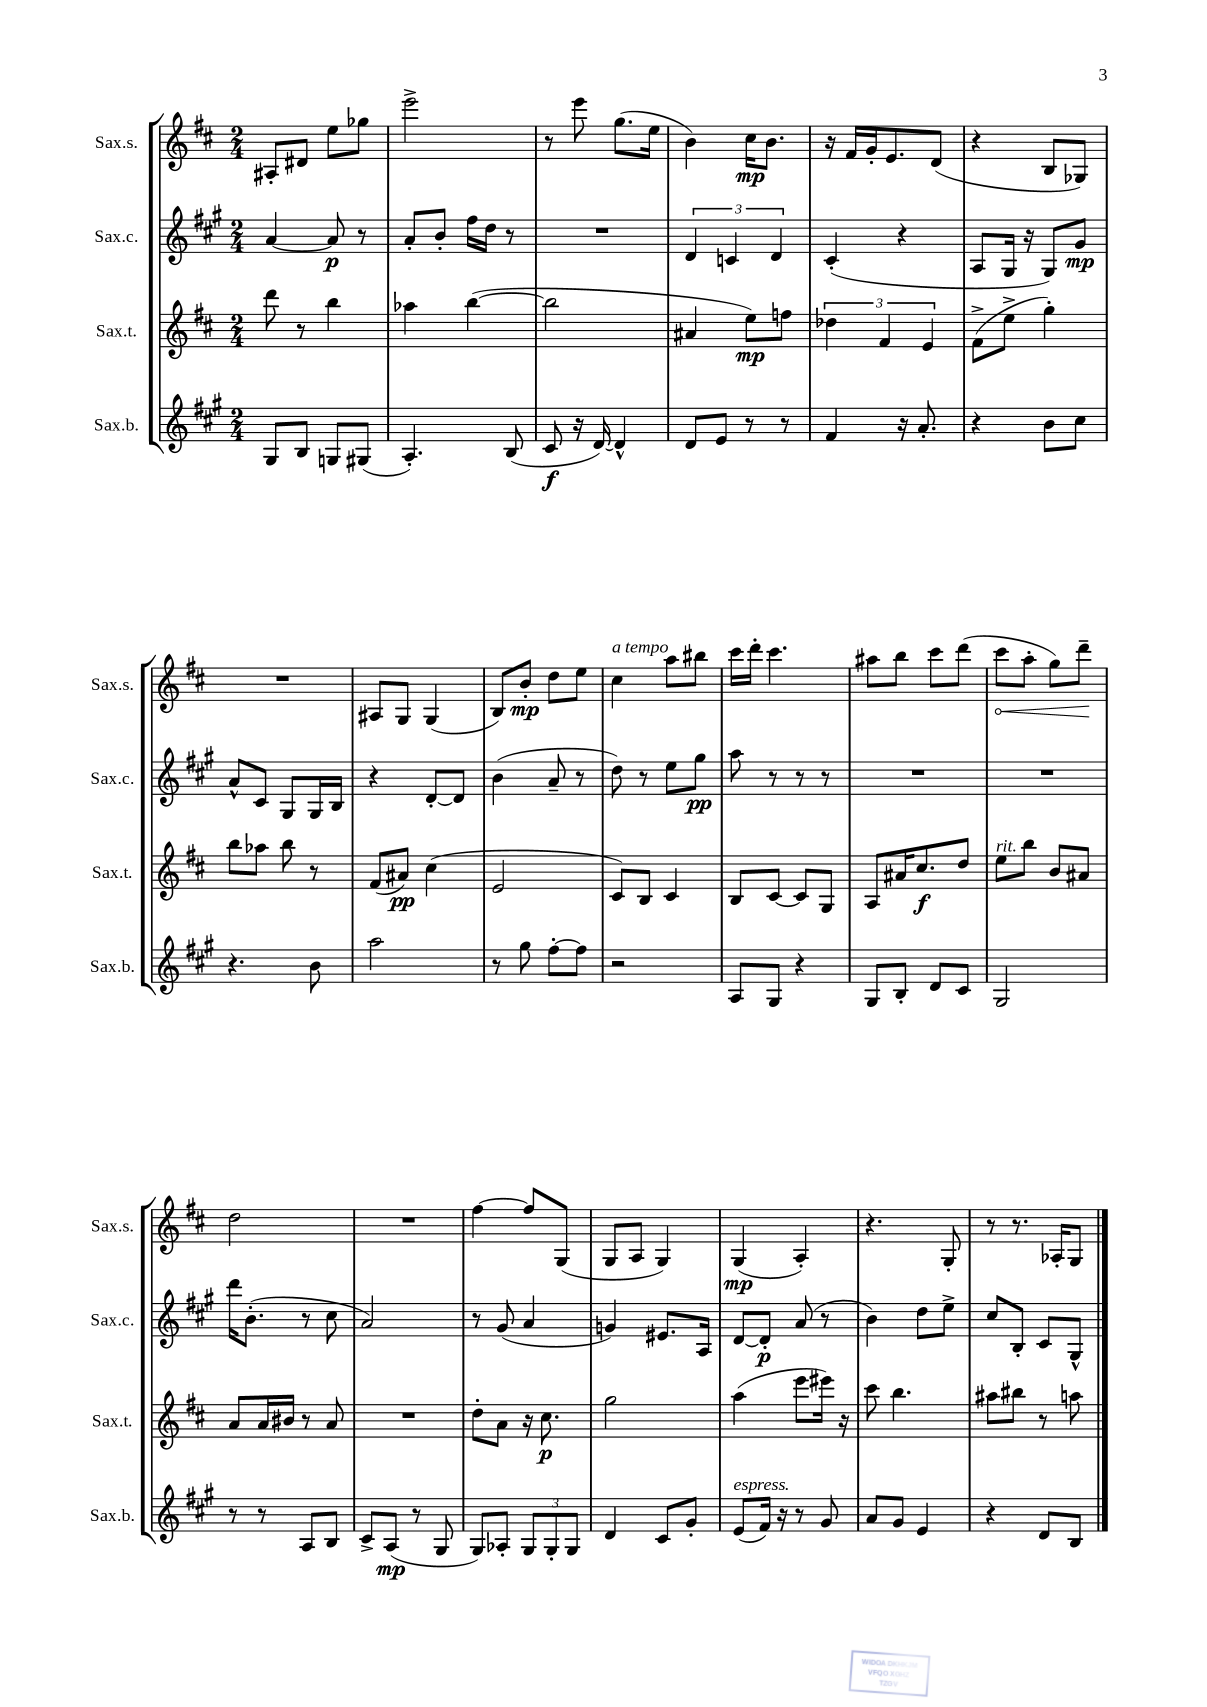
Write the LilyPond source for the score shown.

<<
\new StaffGroup <<
\new Staff = "s0" \with { instrumentName = "Sax.s." shortInstrumentName = "Sax.s." } {
    \clef treble \key d \major \numericTimeSignature \time 2/4
    ais8-. dis'8 e''8 ges''8 |
    e'''2-> |
    r8 e'''8 g''8.( e''16 |
    b'4) cis''16\mp b'8. |
    r16 fis'16 g'16-. e'8. d'8( |
    r4 b8 ges8) |
    R2 |
    ais8 g8 g4( |
    b8) b'8-.\mp d''8 e''8 |
    cis''4^\markup { \italic "a tempo" } a''8 bis''8 |
    cis'''16 d'''16-. cis'''4. |
    ais''8 b''8 cis'''8 d'''8( |
    \once \override Hairpin.circled-tip = ##t cis'''8\< a''8-. g''8) d'''8--\! |
    d''2 |
    R2 |
    fis''4~ fis''8 g8( |
    g8 a8 g4) |
    g4\mp( a4-.) |
    r4. g8-. |
    r8 r8. aes16-. g8 \bar "|." |
}
\new Staff = "s1" \with { instrumentName = "Sax.c." shortInstrumentName = "Sax.c." } {
    \clef treble \key a \major \numericTimeSignature \time 2/4
    a'4~ a'8\p r8 |
    a'8-. b'8-. fis''16 d''16 r8 |
    R2 |
    \tuplet 3/2 { d'4 c'4 d'4 } |
    cis'4-.( r4 |
    a8 gis16 r16 gis8) gis'8\mp |
    a'8-^ cis'8 gis8 gis16 b16 |
    r4 d'8~-. d'8 |
    b'4( a'8-- r8 |
    d''8) r8 e''8 gis''8\pp |
    a''8 r8 r8 r8 |
    R2 |
    R2 |
    d'''16 b'8.-.( r8 cis''8 |
    a'2) |
    r8 gis'8( a'4 |
    g'4) eis'8. a16 |
    d'8~ d'8-.\p a'8( r8 |
    b'4) d''8 e''8-> |
    cis''8 b8-. cis'8 gis8-^ \bar "|." |
}
\new Staff = "s2" \with { instrumentName = "Sax.t." shortInstrumentName = "Sax.t." } {
    \clef treble \key d \major \numericTimeSignature \time 2/4
    d'''8 r8 b''4 |
    aes''4 b''4~( |
    b''2 |
    ais'4 e''8\mp) f''8 |
    \tuplet 3/2 { des''4 fis'4 e'4 } |
    fis'8->( e''8-> g''4-.) |
    b''8 aes''8 b''8 r8 |
    fis'8( ais'8\pp) cis''4( |
    e'2 |
    cis'8) b8 cis'4 |
    b8 cis'8~ cis'8 g8 |
    a8 ais'16 cis''8.\f d''8 |
    e''8^\markup { \italic "rit." } b''8 b'8 ais'8 |
    a'8 a'16 bis'16 r8 a'8 |
    R2 |
    d''8-. a'8 r16 cis''8.\p |
    g''2 |
    a''4( e'''8 eis'''16) r16 |
    cis'''8 b''4. |
    ais''8 bis''8 r8 a''8 \bar "|." |
}
\new Staff = "s3" \with { instrumentName = "Sax.b." shortInstrumentName = "Sax.b." } {
    \clef treble \key a \major \numericTimeSignature \time 2/4
    gis8 b8 g8 gis8( |
    a4.-.) b8( |
    cis'8\f r16 d'16~) d'4-^ |
    d'8 e'8 r8 r8 |
    fis'4 r16 a'8.-. |
    r4 b'8 cis''8 |
    r4. b'8 |
    a''2 |
    r8 gis''8 fis''8~-. fis''8 |
    r2 |
    a8 gis8 r4 |
    gis8 b8-. d'8 cis'8 |
    gis2 |
    r8 r8 a8 b8 |
    cis'8-> a8\mp( r8 gis8 |
    gis8) aes8-. \tuplet 3/2 { gis8 gis8-. gis8 } |
    d'4 cis'8 gis'8-. |
    e'8^\markup { \italic "espress." }( fis'16) r16 r8 gis'8 |
    a'8 gis'8 e'4 |
    r4 d'8 b8 \bar "|." |
}
>>
>>
\layout { \context { \Score \remove "Bar_number_engraver" } }
